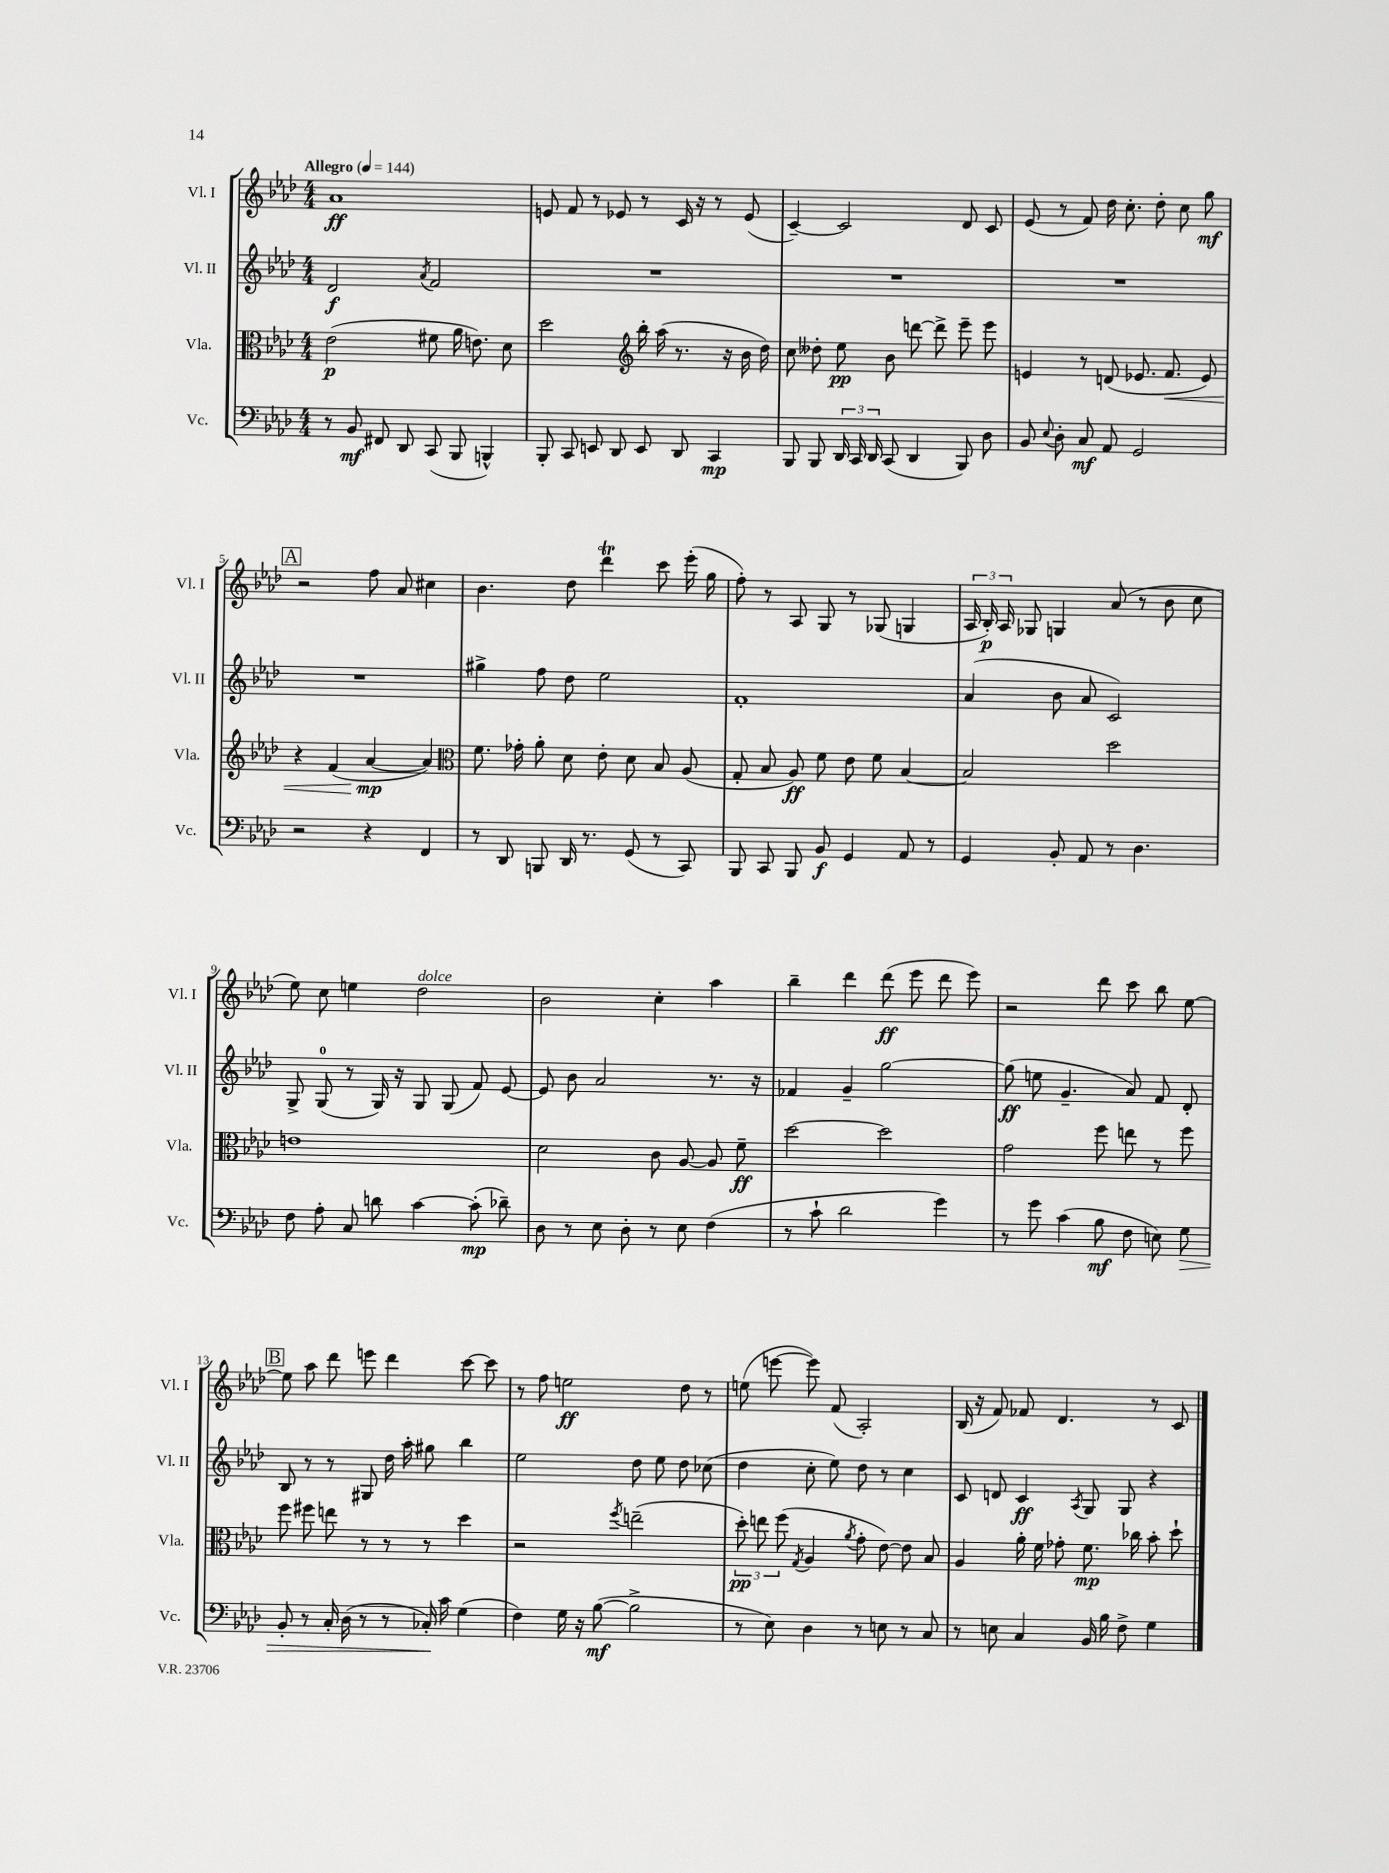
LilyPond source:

<<
\new StaffGroup <<
\new Staff = "s0" \with { instrumentName = "Vl. I" shortInstrumentName = "Vl. I" } {
    \clef treble \key aes \major \numericTimeSignature \time 4/4 \tempo "Allegro" 4 = 144
    \autoBeamOff aes'1\ff |
    e'8 f'8 r8 ees'8 r8 c'16 r16 r8 ees'8( |
    c'4~--) c'2 des'8 c'8 |
    ees'8( r8 f'8) des''16 c''8.-. des''8-. c''8 g''8\mf |
    \mark \markup { \box "A" } r2 f''8 aes'8 cis''4 |
    bes'4. des''8 des'''4\trill c'''8 ees'''16-.( g''16 |
    f''8-.) r8 aes8 g8 r8 ges8( g4 |
    \tuplet 3/2 { aes16 bes16-.\p) aes16 } ges8 g4 aes'8( r8 bes'8 c''8 |
    ees''8) c''8 e''4 des''2^\markup { \italic "dolce" } |
    bes'2 c''4-. aes''4 |
    bes''4-- des'''4 des'''8\ff( ees'''8 des'''8 ees'''8) |
    r2 des'''8 c'''8 bes''8 ees''8~ |
    \mark \markup { \box "B" } ees''8 aes''8 des'''8 e'''8 des'''4 c'''8~ c'''8 |
    r8 f''8 e''2\ff des''8 r8 |
    e''8( e'''8~ e'''8) f'8( aes2-.) |
    bes16( r16 f'8) fes'8 des'4. r8 c'8 \bar "|." |
}
\new Staff = "s1" \with { instrumentName = "Vl. II" shortInstrumentName = "Vl. II" } {
    \clef treble \key aes \major \numericTimeSignature \time 4/4
    \autoBeamOff des'2\f \acciaccatura { aes'8 } f'2 |
    R1 |
    R1 |
    R1 |
    \mark \markup { \box "A" } R1 |
    gis''4-> f''8 des''8 ees''2 |
    f'1-. |
    aes'4( bes'8 aes'8 c'2) |
    g8-> g8-0( r8 g16) r16 g8 g8( f'8) ees'8~ |
    ees'8 bes'8 aes'2 r8. r16 |
    fes'4 g'4-- g''2~ |
    g''8\ff( e''8 g'4.-- aes'8) f'8 des'8-. |
    \mark \markup { \box "B" } bes8 r8 r8 gis8 des''16 aes''16-. gis''8 bes''4 |
    ees''2 des''8 ees''8 des''8 ces''8( |
    des''4 c''8-. ees''8) des''8 r8 c''4 |
    c'8 d'8 c'4\ff \acciaccatura { aes8 } g8 g8 r4 \bar "|." |
}
\new Staff = "s2" \with { instrumentName = "Vla." shortInstrumentName = "Vla." } {
    \clef alto \key aes \major \numericTimeSignature \time 4/4
    \autoBeamOff ees'2\p( fis'8 aes'16 e'8.) des'8 |
    des''2 \clef treble bes''16-. aes''16( r8. r16 bes'16 des''16) |
    c''8 deses''8-. ees''8\pp bes'8 d'''8~ d'''8-> ees'''8-- ees'''8 |
    e'4 r8 d'8( ees'8. f'8.\< ees'8) |
    \mark \markup { \box "A" } r4 f'4( aes'4~\mp\! aes'4) |
    \clef alto f'8. ges'16-. aes'8-. des'8 ees'8-. des'8 bes8 aes8( |
    g8-. bes8 aes8\ff) f'8 ees'8 f'8 bes4~ |
    bes2 des''2 |
    e'1 |
    des'2 c'8 aes8~ aes8 f'8--\ff |
    des''2~ des''2 |
    g'2 f''8 e''8 r8 f''8 |
    \mark \markup { \box "B" } f''8 fis''8 e''8 r8 r8 r8 des''4 |
    r2 \acciaccatura { f''8 } e''2--( |
    \tuplet 3/2 { des''8-.\pp) e''8 f''8( } \acciaccatura { g8 } aes4 \acciaccatura { aes'8 } g'8-. ees'8~) ees'8 bes8 |
    aes4 aes'16-. f'16 ges'8-. f'8.\mp ces''16 bes'8-. des''8-! \bar "|." |
}
\new Staff = "s3" \with { instrumentName = "Vc." shortInstrumentName = "Vc." } {
    \clef bass \key aes \major \numericTimeSignature \time 4/4
    \autoBeamOff r8 bes,8\mf fis,8 des,8 c,8( bes,,8 b,,4-^) |
    bes,,8-. c,8 e,8 des,8 e,8 des,8 c,4\mp |
    bes,,8 bes,,8 \tuplet 3/2 { des,16 c,16 des,16 } c,8( des,4 bes,,8) des8 |
    bes,8 \appoggiatura { ees8 } des8-. c8\mf aes,8 g,2 |
    \mark \markup { \box "A" } r2 r4 f,4 |
    r8 des,8 b,,8 des,16 r8. g,8( r8 c,8) |
    bes,,8 c,8 bes,,8 bes,8\f g,4 aes,8 r8 |
    g,4 bes,8-. aes,8 r8 des4. |
    f8 aes8-. c8 d'8 c'4~ c'8-.\mp( des'8--) |
    des8 r8 ees8 des8-. r8 ees8 f4( |
    r8 c'8-! des'2 g'4) |
    r8 g'8 c'4( bes8\mf f8 e8) g8\> |
    \mark \markup { \box "B" } bes,8-. r8 c16-. des16( r8 r8 ces16-.\!) c'16 g4( |
    f4) g16 r16 bes8~\mf( bes2-> |
    r8 ees8) des4 r8 e8 r8 c8 |
    r8 e8 c4 bes,16 bes16 f8-> g4 \bar "|." |
}
>>
>>
